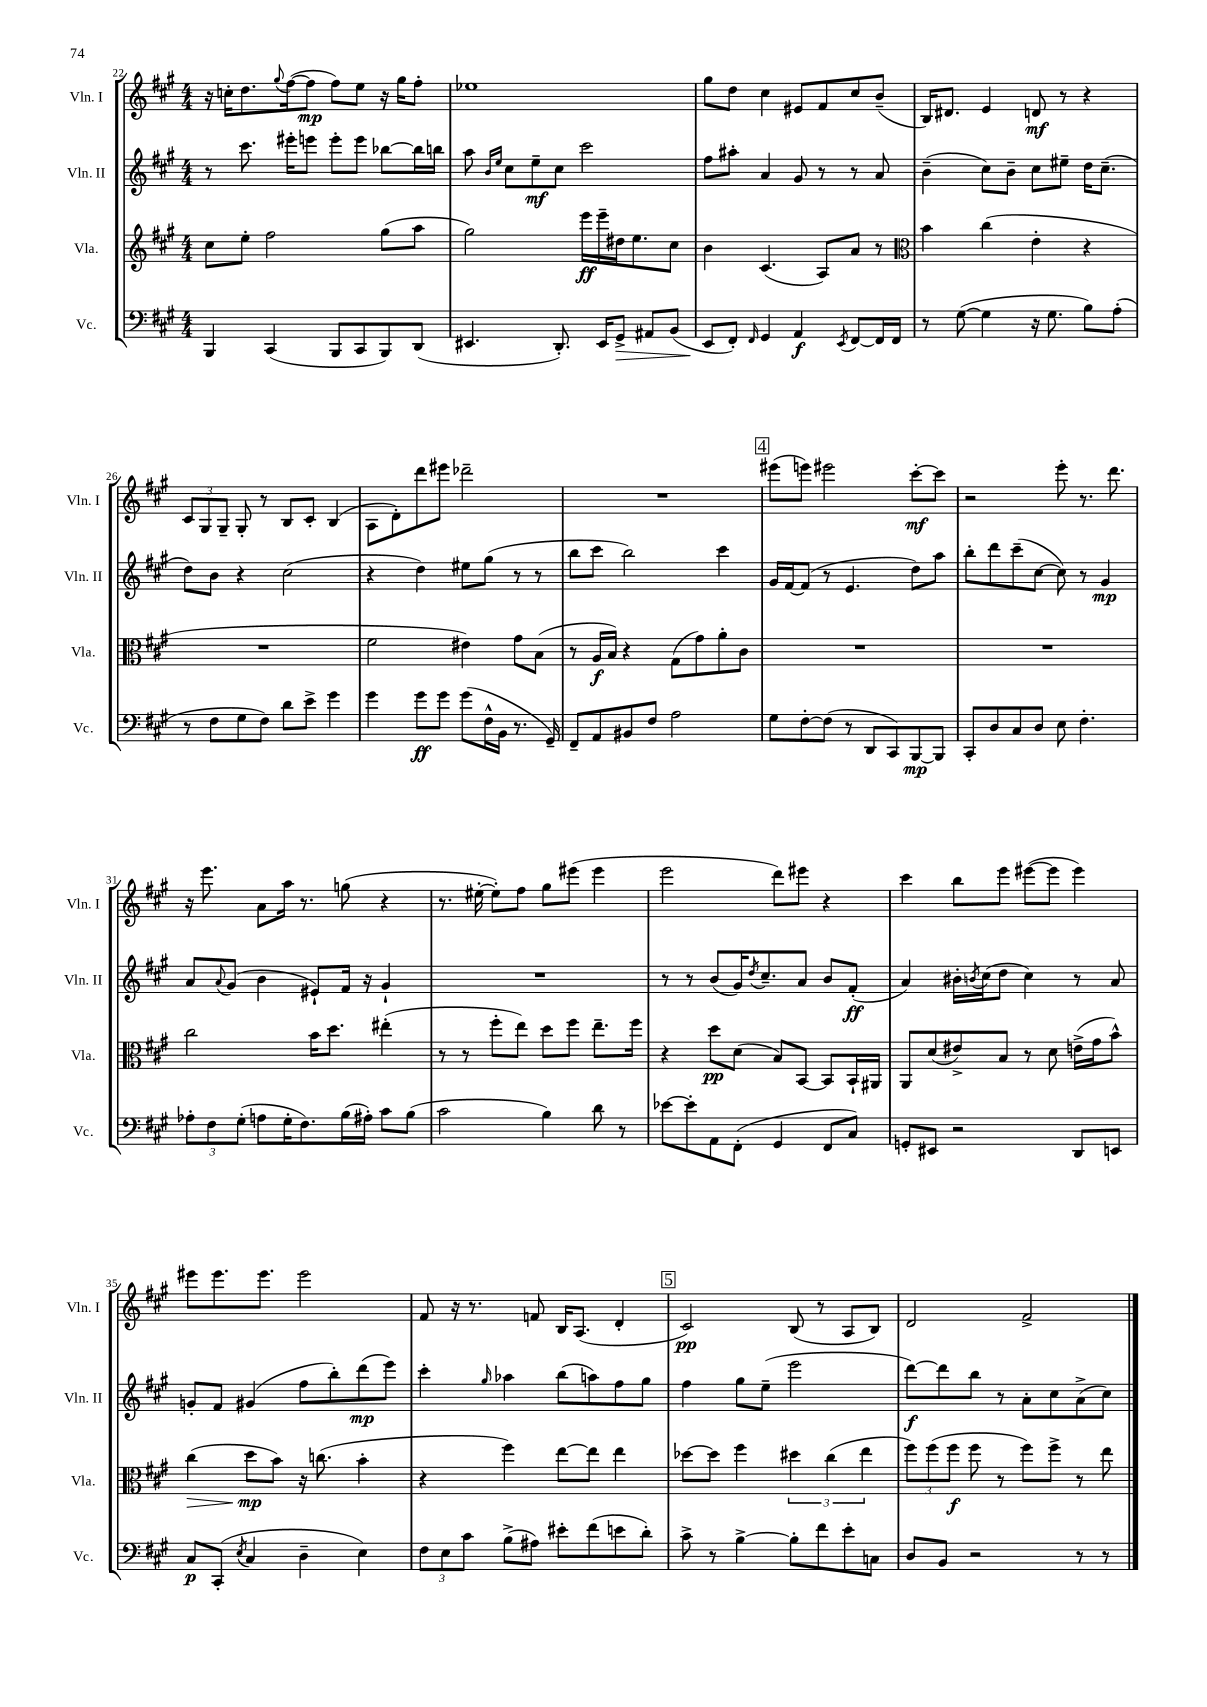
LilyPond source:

<<
\new StaffGroup <<
\new Staff = "s0" \with { instrumentName = "Vln. I" shortInstrumentName = "Vln. I" } {
    \clef treble \key a \major \numericTimeSignature \time 4/4
    r16 c''16-. d''8. \appoggiatura { gis''8 } fis''16~( fis''8\mp fis''8) e''8 r16 gis''16 fis''8-. |
    ees''1 |
    gis''8 d''8 cis''4 eis'8 fis'8 cis''8 b'8--( |
    b16) dis'8. e'4 d'8\mf r8 r4 |
    \tuplet 3/2 { cis'8 gis8 gis8-- } gis8-. r8 b8 cis'8-. b4( |
    a8 d'8-.) d'''8 eis'''8 des'''2-- |
    R1 |
    \mark \markup { \box "4" } eis'''8( e'''8) eis'''2 cis'''8~-.\mf cis'''8 |
    r2 e'''8-. r8. d'''8. |
    r16 e'''8. a'8 a''16 r8. g''8( r4 |
    r8. eis''16~-. eis''8-.) fis''8 gis''8 eis'''8( eis'''4 |
    e'''2 d'''8) eis'''8 r4 |
    cis'''4 b''8 e'''8 eis'''8~( eis'''8 eis'''4) |
    eis'''8 eis'''8. eis'''8. eis'''2 |
    fis'8 r16 r8. f'8 b16 a8.( d'4-. |
    \mark \markup { \box "5" } cis'2\pp) b8( r8 a8 b8) |
    d'2 fis'2-> \bar "|." |
}
\new Staff = "s1" \with { instrumentName = "Vln. II" shortInstrumentName = "Vln. II" } {
    \clef treble \key a \major \numericTimeSignature \time 4/4
    r8 cis'''8. eis'''16-. e'''8 e'''8-. e'''8 bes''8~ bes''16 b''16 |
    a''8 \grace { b'16 e''16 } cis''8 e''8--\mf cis''8 cis'''2 |
    fis''8 ais''8-. a'4 gis'8 r8 r8 a'8 |
    b'4--( cis''8) b'8-- cis''8 eis''8-- d''16 cis''8.--( |
    d''8) b'8 r4 cis''2( |
    r4 d''4) eis''8 gis''8( r8 r8 |
    b''8 cis'''8 b''2) cis'''4 |
    \mark \markup { \box "4" } gis'16 fis'16~ fis'8( r8 e'4. d''8) a''8 |
    b''8-. d'''8 cis'''8--( cis''8~ cis''8) r8 gis'4\mp |
    a'8 \appoggiatura { a'8 } gis'8( b'4 eis'8-!) fis'16 r16 gis'4-! |
    R1 |
    r8 r8 b'8( gis'16) \acciaccatura { d''8 } cis''8.-- a'8 b'8 fis'8-.\ff( |
    a'4) bis'16-. \acciaccatura { b'8 } cis''16( d''8 cis''4) r8 a'8 |
    g'8-. fis'8 gis'4( fis''8 b''8-.) d'''8\mp( e'''8) |
    cis'''4-. \grace { gis''16 } aes''4 b''8( a''8) fis''8 gis''8 |
    \mark \markup { \box "5" } fis''4 gis''8 e''8--( e'''2 |
    d'''8~\f) d'''8 b''8 r8 a'8-. cis''8 a'8->( cis''8) \bar "|." |
}
\new Staff = "s2" \with { instrumentName = "Vla." shortInstrumentName = "Vla." } {
    \clef treble \key a \major \numericTimeSignature \time 4/4
    cis''8 e''8-. fis''2 gis''8( a''8 |
    gis''2) e'''16\ff e'''16-- dis''16 e''8. cis''8 |
    b'4 cis'4.( a8) a'8 r8 |
    \clef alto b'4 cis''4( e'4-. r4 |
    R1 |
    fis'2 eis'4) gis'8 b8( |
    r8 a16\f b16) r4 gis8( gis'8) a'8-. cis'8 |
    \mark \markup { \box "4" } R1 |
    R1 |
    cis''2 b'16 d''8. eis''4-.( |
    r8 r8 fis''8-. e''8) d''8 fis''8 e''8.-- fis''16 |
    r4 d''8\pp d'8( b8) b,8~ b,8 b,16-! ais,16 |
    a,8 d'8( eis'8->) b8 r8 d'8 e'16->( gis'16 b'8-^) |
    cis''4\>( d''8\mp\! b'8) r16 c''8.( b'4-. |
    r4 fis''4) e''8~ e''8 e''4 |
    \mark \markup { \box "5" } des''8~ des''8 fis''4 \tuplet 3/2 { dis''4 cis''4( e''4 } |
    \tuplet 3/2 { fis''8) fis''8( fis''8\f } fis''8 r8 fis''8) fis''8-> r8 e''8 \bar "|." |
}
\new Staff = "s3" \with { instrumentName = "Vc." shortInstrumentName = "Vc." } {
    \clef bass \key a \major \numericTimeSignature \time 4/4
    b,,4 cis,4( b,,8 cis,8 b,,8) d,8( |
    eis,4. d,8.-.) eis,16 gis,8->\> ais,8 b,8( |
    e,8\! fis,8-.) \grace { fis,16 } gis,4 a,4\f \acciaccatura { e,8 } fis,8~ fis,16 fis,16 |
    r8 gis8~( gis4 r16 gis8. b8) a8-.( |
    r8 fis8 gis8 fis8) d'8 e'8-> gis'4 |
    gis'4 gis'8\ff gis'8 gis'8( fis16-^ b,16 r8. gis,16--) |
    fis,8-- a,8 bis,8 fis8 a2 |
    \mark \markup { \box "4" } gis8 fis8~-. fis8( r8 d,8 cis,8) b,,8~\mp b,,8 |
    cis,8-. d8 cis8 d8 e8 fis4.-. |
    \tuplet 3/2 { aes8-. fis8 gis8-.( } a8 gis16-. fis8.) b16( ais16-.) cis'8 b8( |
    cis'2 b4) d'8 r8 |
    ees'8~ ees'8-. a,8 fis,8-.( gis,4 fis,8 cis8) |
    g,8-. eis,8 r2 d,8 e,8 |
    cis8\p cis,8-.( \acciaccatura { e8 } cis4 d4-- e4) |
    \tuplet 3/2 { fis8 e8 cis'8 } b8->( ais8) eis'8-. fis'8( e'8 d'8-.) |
    \mark \markup { \box "5" } cis'8-> r8 b4~-> b8-. fis'8 e'8-. c8 |
    d8 b,8 r2 r8 r8 \bar "|." |
}
>>
>>
\layout { \context { \Score currentBarNumber = #22 } }
